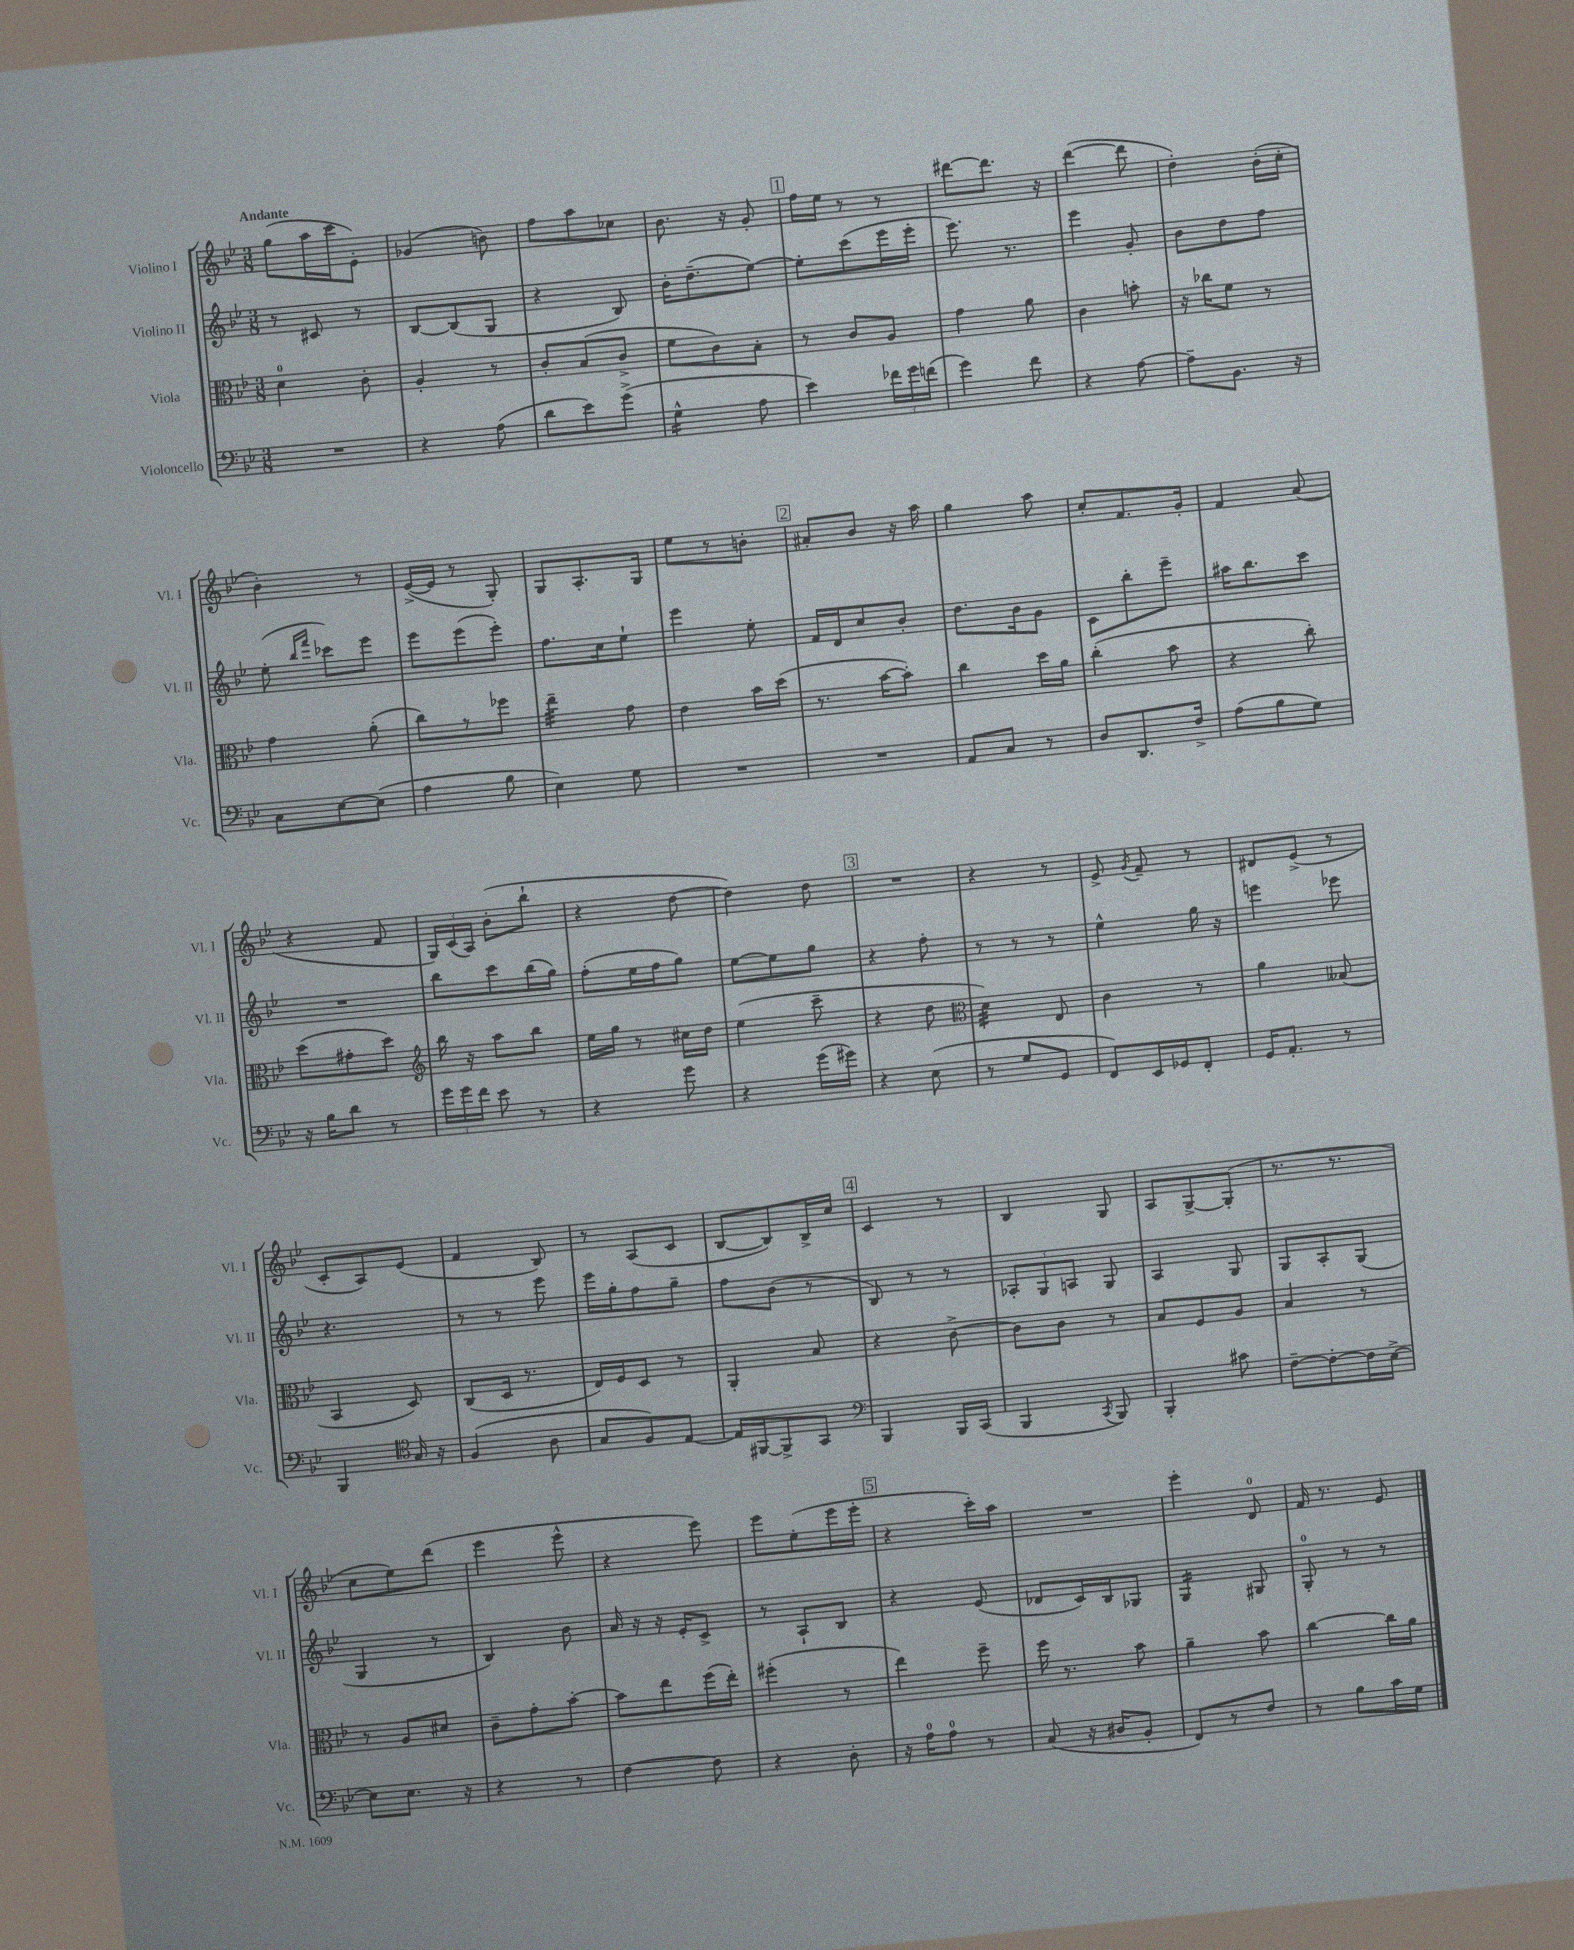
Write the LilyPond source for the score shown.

<<
\new StaffGroup <<
\new Staff = "s0" \with { instrumentName = "Violino I" shortInstrumentName = "Vl. I" } {
    \clef treble \key bes \major \numericTimeSignature \time 3/8 \tempo "Andante"
    \autoBeamOff g''8[( a''16 c'''16 ees'8]-.) |
    ges'4( b'8) |
    f''8[ a''8 ces''8] |
    bes'8. r16 g'8-. |
    \mark \markup { \box "1" } f''16[ ees''16] r8 r8 |
    dis'''8[~ dis'''8.] r16 |
    d'''4~( d'''8 |
    d''4-.) bes'16[-.( c''16]-. |
    bes'4-.) r8 |
    ees'16[~->( ees'16] r8 g8-.) |
    g8[ a8.-. g16] |
    ees''8[ r8 b'8]-. |
    \mark \markup { \box "2" } ais'8[-. bes'8] r16 a''16 |
    g''4 a''8 |
    c''8[-. f'8. g'16]-. |
    f'4 a'8( |
    r4 f'8 |
    \tuplet 3/2 { g16[) c'16( a16]) } bes'8[-.( bes''8]-! |
    r4 d''8~ |
    d''4) d''8 |
    \mark \markup { \box "3" } R4. |
    r4 r8 |
    ees'8-> \acciaccatura { g'8 } f'8-- r8 |
    dis'8[ ees'8]->( r8 |
    c'8[-. a8) ees'8]( |
    f'4 bes8) |
    r8 a8[( c'8] |
    bes8[~ bes8) bes16-> c''16] |
    \mark \markup { \box "4" } c'4 r8 |
    bes4 g8 |
    a8[ g8~-> g8]-.( |
    r8. r8. |
    c''8[ ees''8) d'''8]( |
    ees'''4 ees'''8-^ |
    r4 ees'''8) |
    ees'''8[ ees''8-.( ees'''16 ees'''16]-. |
    \mark \markup { \box "5" } r4 c'''16[-.) a''16] |
    R4. |
    ees'''4-. d'8-0 |
    f'16 r8. ees'8 \bar "|." |
}
\new Staff = "s1" \with { instrumentName = "Violino II" shortInstrumentName = "Vl. II" } {
    \clef treble \key bes \major \numericTimeSignature \time 3/8
    \autoBeamOff r8 cis'8 r8 |
    bes8[~ bes8( g8] |
    r4 bes8) |
    bes'16[-. d''8.--( ees''8]~) |
    \mark \markup { \box "1" } ees''8[-. c'''8( ees'''16 ees'''16]-. |
    ees'''8.) r8. |
    ees'''4 g'8-. |
    bes'8[ d''8 f''8] |
    ees''8-.( \grace { bes''16[ f'''16] } ces'''8[) ees'''8] |
    ees'''8[ ees'''8( ees'''8]-.) |
    f''8.[ c''16 ees''8]-! |
    ees'''4 ees''8-. |
    \mark \markup { \box "2" } f'16[ d'16 c''8 bes'8]-. |
    d''8.[ bes'16 g'8] |
    c'8[ bes''8-. ees'''8]-- |
    ais''16[ bes''8. c'''8] |
    R4. |
    bes''8[ c'''8 bes''16( g''16]) |
    f''8[-.( ees''16 f''16 g''8]) |
    ees''8[~ ees''8 g''8] |
    \mark \markup { \box "3" } r4 f''8-. |
    r8 r8 r8 |
    ees''4-^ g''16 r16 |
    e'''4 ees'''8 |
    r4. |
    r8 r8 ees'''8 |
    ees'''16[ g''16-. f''8 g''8]-- |
    f''8[ bes'8]( r8 |
    \mark \markup { \box "4" } bes8) r8 r8 |
    \tuplet 3/2 { aes8[-. g8 a8] } g8 |
    a4 g8 |
    g8[ a8-. g8]( |
    g4 r8 |
    bes4) bes'8 |
    a'16 r16 r16 ees'16[-. c'8]-> |
    r8 a8[-! bes8] |
    \mark \markup { \box "5" } r4 ees'8( |
    des'8[ c'16) bes16 ges8] |
    g4:16 gis8 |
    g8-0-. r8 r8 \bar "|." |
}
\new Staff = "s2" \with { instrumentName = "Viola" shortInstrumentName = "Vla." } {
    \clef alto \key bes \major \numericTimeSignature \time 3/8
    \autoBeamOff d'4-0 c'8-. |
    a4-. r8 |
    c'8[-. bes8( c'8]-> |
    f'8[ c'8) bes8]-. |
    \mark \markup { \box "1" } r8 c'8[ a8] |
    g'4 a'8 |
    c'4 b'8-. |
    r16 ces''16[ f'8] r8 |
    g'4 a'8-.( |
    c''8[) r8 fes''8] |
    ees''4:32-- g'8 |
    ees'4 bes'16[ d''16]( |
    \mark \markup { \box "2" } r8. bes'16[~ bes'8]-.) |
    c''4 d''16[ a'16] |
    c''4-.( bes'8 |
    r4 c''8-.) |
    d''8[( gis'8-. d''8]) |
    \clef treble bes''16 r16 a''8[ bes''8] |
    ees''16[ g''16] r8 cis''16[ d''16] |
    ees''4( c'''8-- |
    \mark \markup { \box "3" } r4 d''8 |
    \clef alto d'4:32) ees8 |
    c'4 r8 |
    a'4 beses8( |
    bes,4 d8) |
    c8[( d16] r8. |
    ees16[) f16 d8] r8 |
    a,4-. bes8 |
    \mark \markup { \box "4" } r4 c'8~-> |
    c'8[ c'8] r8 |
    bes8[ f8 a8] |
    bes4 r8 |
    r8 a8[ dis'8] |
    c'8[-- g'8-. bes'8]~-. |
    bes'8[ ees''8 f''16( ees''16]-.) |
    fis''4-.( r8 |
    \mark \markup { \box "5" } ees''4) f''8-- |
    f''16 r8. bes'8 |
    a'4-- bes'8 |
    c''4~ c''16[ a'16] \bar "|." |
}
\new Staff = "s3" \with { instrumentName = "Violoncello" shortInstrumentName = "Vc." } {
    \clef bass \key bes \major \numericTimeSignature \time 3/8
    \autoBeamOff R4. |
    r4 a8( |
    d'8[ ees'8) g'8]->( |
    g4:16-^ a8 |
    \mark \markup { \box "1" } ees'4) \tuplet 3/2 { fes'16[ g'16 f'16]( } |
    g'4) f'8 |
    r4 a8~ |
    a8[-- bes,8.] r16 |
    c8[ ees8~ ees8]( |
    a4 bes8 |
    ees4) g8 |
    R4. |
    \mark \markup { \box "2" } R4. |
    a,8[ c8] r8 |
    d8[ d,8. f16]-> |
    a8[( bes8 g8]) |
    r16 bes16[ d'8] r8 |
    \tuplet 3/2 { g'16[ g'16 f'16] } ees'8 r8 |
    r4 g'8 |
    r4 g'16[( gis'16]) |
    \mark \markup { \box "3" } r4 ees8( |
    r8 g8[ g,8] |
    f,8[) ees,16 ges,16 f,8]-. |
    g,16[ a,8.]-. r8 |
    bes,,4 \clef tenor g16 r16 |
    f4( a8 |
    g8[ f8) ees8]~ |
    ees16[ fis,16~ fis,8-> g,8] |
    \mark \markup { \box "4" } \clef bass bes,,4 bes,,16[ c,16]( |
    bes,,4 \acciaccatura { c,8 } bes,,8) |
    bes,,4-. cis'8 |
    f8[~-- f8~-. f16 ees16]~-> |
    ees8[ ees8.] r16 |
    r4 r8 |
    f4~ f8 |
    r4 d8-. |
    \mark \markup { \box "5" } r16 a16[-0 a8]-0 r8 |
    c8( r16 dis16[ bes,8]-. |
    f,8[) r8 f8] |
    r8 bes8[ c'16 g16] \bar "|." |
}
>>
>>
\layout { \context { \Score \remove "Bar_number_engraver" } }
